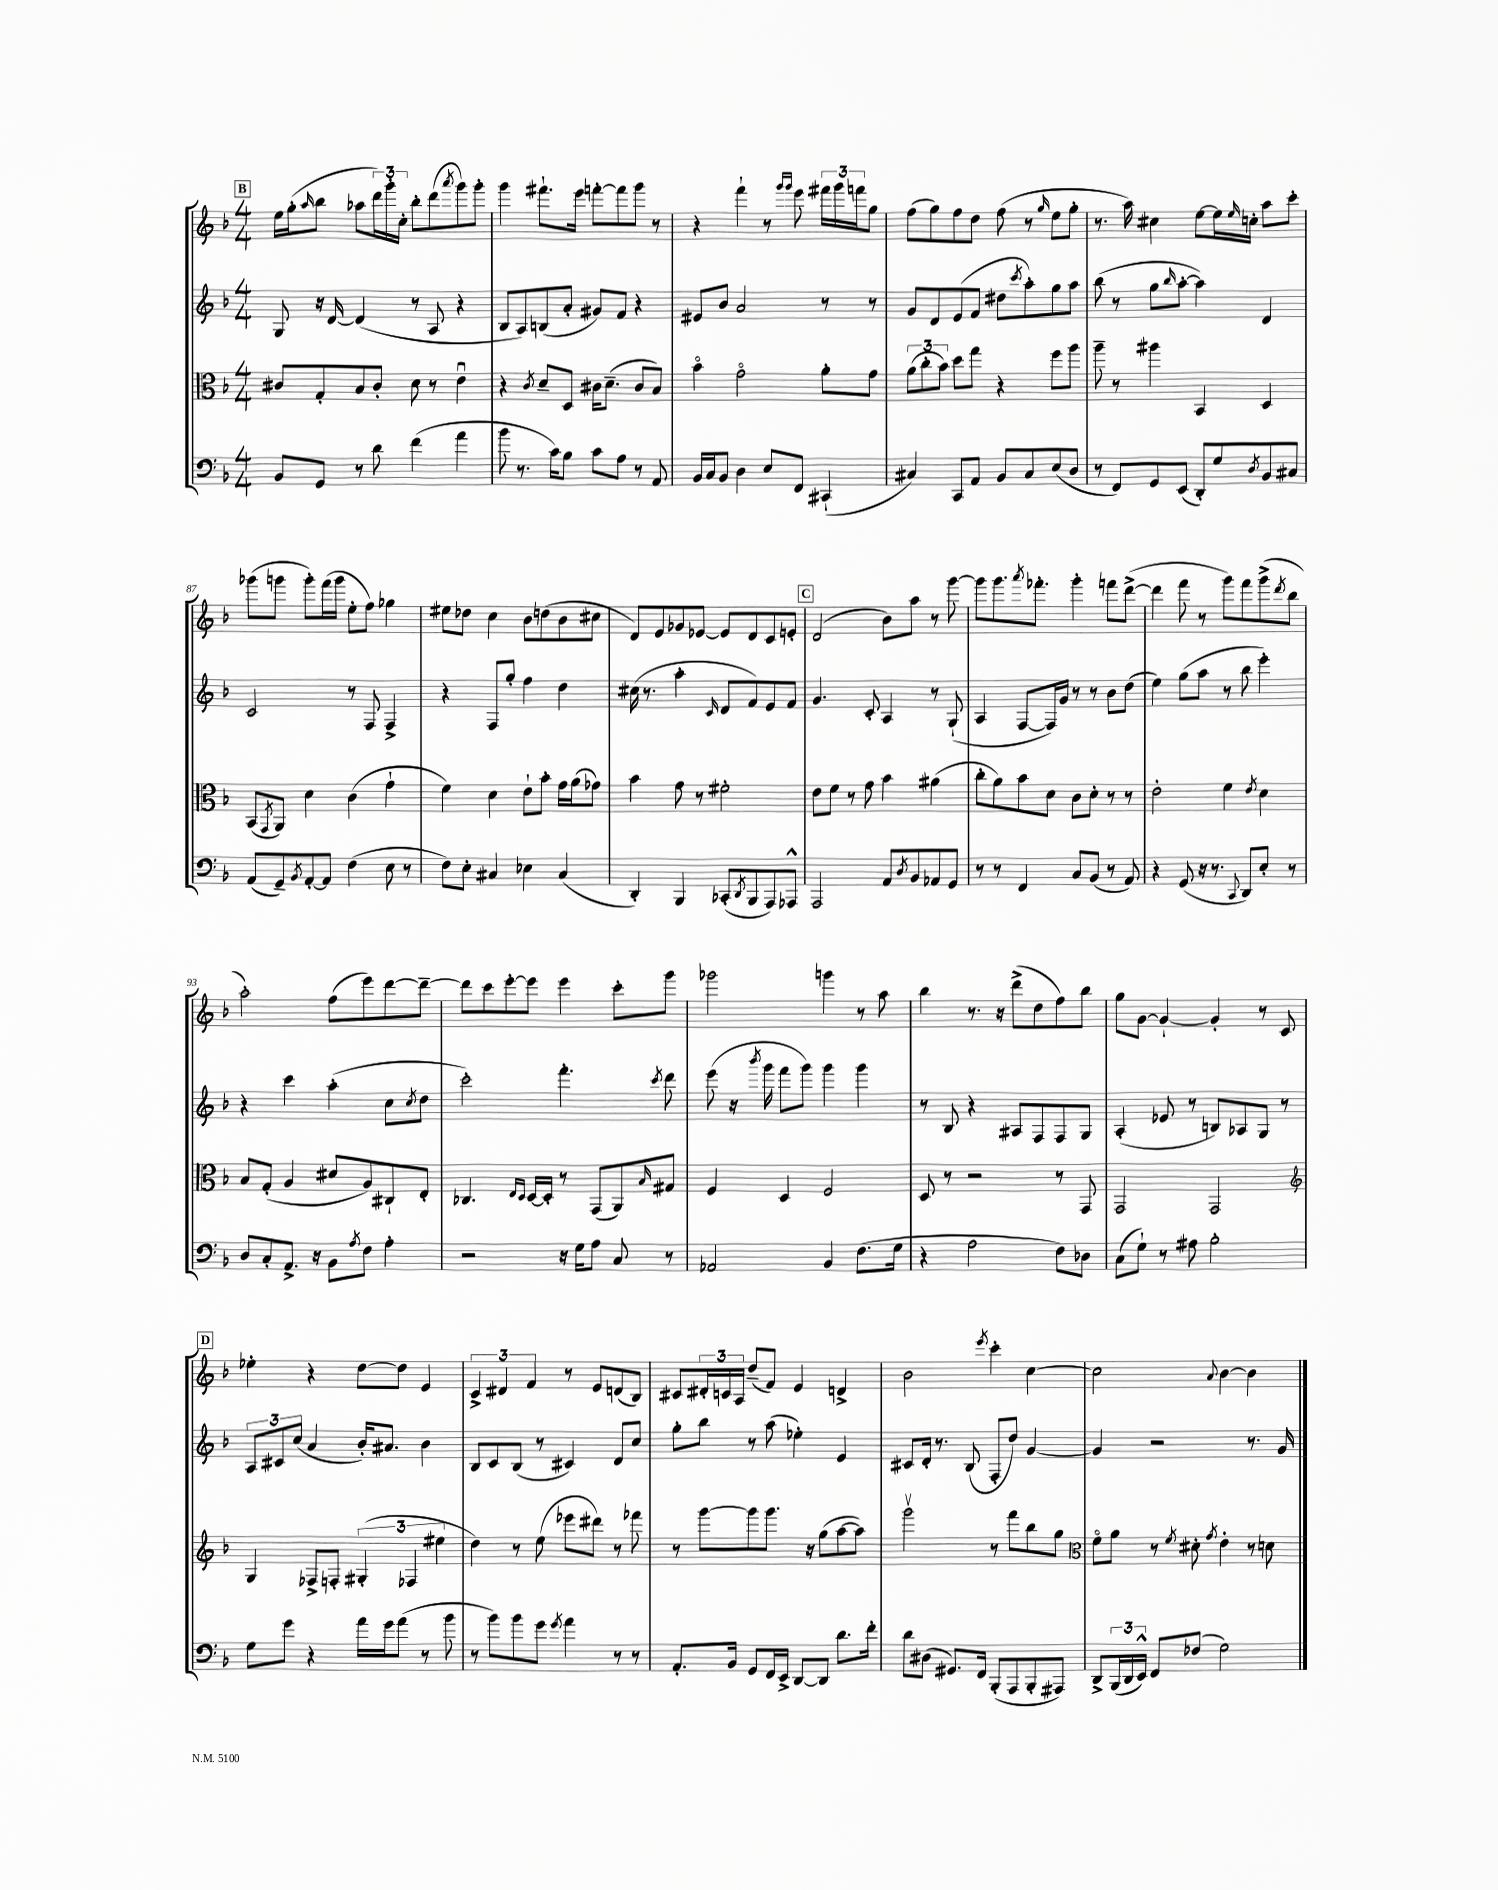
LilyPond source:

<<
\new StaffGroup <<
\new Staff = "s0" {
    \clef treble \key f \major \numericTimeSignature \time 4/4
    \mark \markup { \box "B" } e''16 g''16-.( \grace { a''16 } bes''8 aes''8 \tuplet 3/2 { d'''16) g'''16-. c''16-. } bes''8-. d'''8( \acciaccatura { a'''8 } g'''8) g'''8-. |
    g'''4 fis'''8.-! e'''16 f'''8~-. f'''8 g'''8 r8 |
    r4 f'''4-! r8 \grace { g'''16 g'''16 } e'''8 \tuplet 3/2 { fis'''16 g'''16 f'''16 } g''8 |
    f''8( g''8) f''8 d''8 f''8( r8 \grace { g''16 } e''8 g''8-. |
    r8. a''16) cis''4 e''8~ e''16 \grace { e''16 } c''16-. a''8 c'''8-. |
    ges'''8( g'''8 g'''8-.) f'''16( g'''16 e''8-. f''8) ges''4 |
    eis''8 des''8 c''4 bes'8 d''8( bes'8 cis''8 |
    d'8) e'8 ges'8 ees'8~ ees'8 d'8 c'8 e'8-. |
    \mark \markup { \box "C" } d'2( bes'8) a''8 r8 g'''8~ |
    g'''8 g'''8. \acciaccatura { a'''8 } fes'''8.-. g'''4-. f'''8 d'''8~->( |
    d'''4 f'''8 r8 g'''8) f'''8 g'''8->( \acciaccatura { d'''8 } bes''8 |
    a''2-.) f''8( e'''8) d'''8~ d'''8~-- |
    d'''8 c'''8 e'''8~-. e'''8 e'''4 c'''8-. g'''8 |
    ges'''2 g'''4 r8 a''8 |
    bes''4 r8. r16 d'''8->( d''8 f''8) bes''8 |
    g''8 g'8~ g'4~-! g'4-. r8 c'8 |
    \mark \markup { \box "D" } ees''4-. r4 d''8~ d''8 e'4 |
    \tuplet 3/2 { c'4-> dis'4 f'4 } r8 e'8 d'8( bes8) |
    cis'8 \tuplet 3/2 { dis'16-. c'16 a16 } d''8--( f'8) e'4 d'4-> |
    bes'2 \acciaccatura { e'''8 } c'''4-. c''4~ |
    c''2 \appoggiatura { a'8 } bes'4~ bes'4 \bar "|." |
}
\new Staff = "s1" {
    \clef treble \key f \major \numericTimeSignature \time 4/4
    \mark \markup { \box "B" } g8 r16 d'16~ d'4( r8 a8 r4 |
    bes8 a8) b8( a'8-. gis'8) f'8 r4 |
    eis'8 bes'8 a'2 r8 r8 |
    g'8 d'8 e'8( f'8 dis''8 \acciaccatura { c'''8 } a''8-.) g''8 a''8 |
    bes''8( r8 g''8 \grace { bes''16 } a''8~-. a''4) d'4 |
    c'2 r8 f8 f4-> |
    r4 f8 g''8-. f''4 d''4 |
    cis''16( r8. a''4-. \grace { c'16 } d'8 f'8) e'8 f'8 |
    \mark \markup { \box "C" } g'4. c'8-. a4 r8 g8-!( |
    a4 f8~ f16) g'16 r8 r8 bes'8 d''8( |
    e''4) g''8( a''8 r8 bes''8 e'''4-.) |
    r4 c'''4 a''4-.( c''8 \acciaccatura { c''8 } d''8 |
    c'''2-.) f'''4.-. \acciaccatura { c'''8 } d'''8 |
    e'''8( r16 \acciaccatura { bes'''8 } g'''16 f'''8 g'''8) g'''4 g'''4 |
    r8 bes8 r4 ais8 f8 f8 g8 |
    a4-.( ees'8 r8 b8) aes8 g8 r8 |
    \mark \markup { \box "D" } \tuplet 3/2 { a8 cis'8 c''8( } a'4 bes'16-.) ais'8. bes'4 |
    bes8 c'8 bes8( r8 cis'4) d'8 c''8 |
    g''8-. bes''8 r8 a''8( ees''4-.) e'4 |
    cis'8 d'16-. r8. bes8( f8-. d''8) g'4~ |
    g'4 r2 r8. g'16 \bar "|." |
}
\new Staff = "s2" {
    \clef alto \key f \major \numericTimeSignature \time 4/4
    \mark \markup { \box "B" } cis'8 g8-. bes8 cis'8-. d'8 r8 e'4\downbow |
    r4 \acciaccatura { c'8 } d'8-- d8 cis'16 d'8.--( cis'8 bes8) |
    bes'4\flageolet g'2\flageolet a'8-. g'8 |
    \tuplet 3/2 { a'8( c''8-. bes'8) } d''8 g''8 r4 f''8 a''8 |
    a''8-- r8 ais''4 bes,4 d4 |
    bes,8( \acciaccatura { g,8 } a,8) d'4 c'4( g'4-! |
    f'4) d'4 e'8-! bes'8-. g'16 a'16( ges'8) |
    bes'4 g'8 r8 fis'2-. |
    \mark \markup { \box "C" } e'8 f'8 r8 g'8 bes'4 ais'4( |
    c''8-. a'8) bes'8 d'8 c'8 d'8-. r8 r8 |
    e'2-. f'4 \acciaccatura { e'8 } d'4 |
    bes8 g8-.( a4 dis'8 a8) cis8-! e8-. |
    ces4. \grace { e16 d16 } d16~ d16-. r8 g,8( a,8) \grace { bes16 } gis8 |
    f4 d4 f2 |
    d8 r8 r2 r8 g,8 |
    g,2 g,2 |
    \mark \markup { \box "D" } \clef treble g4 fes8-> f8-. \tuplet 3/2 { gis4-.( fes4 eis''4 } |
    d''4) r8 e''8( ees'''8 dis'''8) r8 fes'''8 |
    r8 g'''8~ g'''8 g'''8. r16 g''8( a''8~ a''8) |
    g'''2\upbow r8 f'''8 bes''8 g''8 |
    \clef alto f'8\flageolet a'8 r8 \acciaccatura { f'8 } dis'8-. \acciaccatura { g'8 } e'4-. r8 d'8 \bar "|." |
}
\new Staff = "s3" {
    \clef bass \key f \major \numericTimeSignature \time 4/4
    \mark \markup { \box "B" } bes,8 g,8 r8 d'8 f'4( a'4 |
    bes'8 r8. c'16) bes8 c'8 a8 r8 a,8 |
    bes,16 c16 bes,8 d4 e8 f,8 cis,4-!( |
    cis4) c,8 a,8 bes,8 cis8 e8( d8 |
    r8 f,8) g,8 e,8( d,8-.) g8 \acciaccatura { d8 } bes,8 cis8 |
    a,8( g,8--) \acciaccatura { bes,8 } a,8~-. a,8 f4( e8 r8 |
    f8) e8-. cis4 ees4 cis4( |
    d,4-.) bes,,4 ces,8-.( \acciaccatura { d,8 } bes,,8 a,,8) aes,,8-^ |
    \mark \markup { \box "C" } a,,2 a,8 \acciaccatura { d8 } bes,8 aes,8 g,8 |
    r8 r8 f,4 c8 bes,8( r8 a,8) |
    r4 g,8( r16 r8. \appoggiatura { c,8 } d,8) e8-. r8 |
    d8 c8-. a,8.-> r16 bes,8 \acciaccatura { a8 } f8 a4-. |
    r2 r16 g16 a8 c8 r8 |
    aes,2 bes,4 f8.( g16 |
    r4 a2 f8) des8 |
    c8( g8-!) r8 ais8 bes2-. |
    \mark \markup { \box "D" } g8 g'8 r4 a'16 g'16 a'8( r8 bes'8 |
    r8 bes'8) bes'8 g'8 \acciaccatura { g'8 } a'4 r8 r8 |
    a,8.-. bes,16 g,8 f,16 e,16-> d,8~ d,8 d'8. f'16-. |
    d'8 dis8( gis,8.) f,16 bes,,8-.( a,,8 bes,,8-. ais,,8) |
    d,8-> \tuplet 3/2 { bes,,16( d,16 e,16-^) } f,8 fes8( g2) \bar "|." |
}
>>
>>
\layout { \context { \Score currentBarNumber = #82 } }
